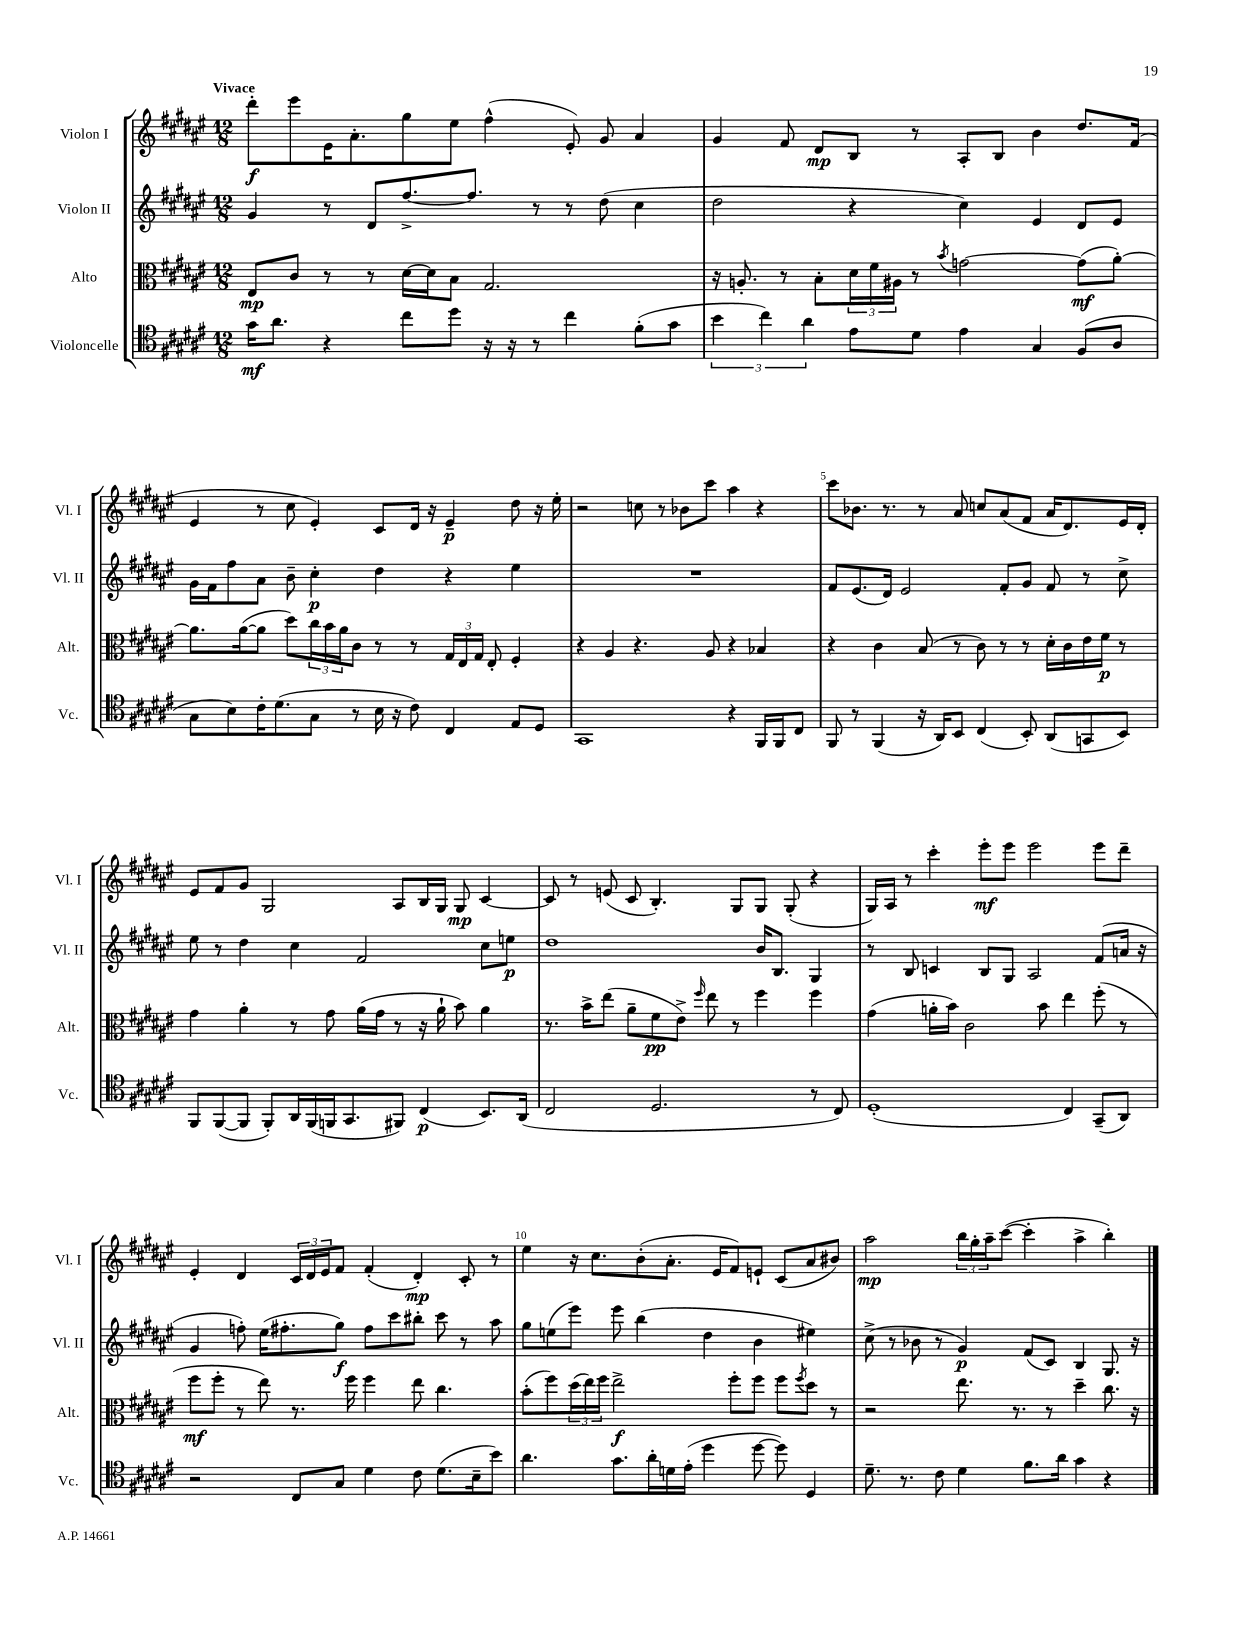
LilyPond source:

<<
\new StaffGroup <<
\new Staff = "s0" \with { instrumentName = "Violon I" shortInstrumentName = "Vl. I" } {
    \clef treble \key fis \major \numericTimeSignature \time 12/8 \tempo "Vivace"
    dis'''8-.\f eis'''8 eis'16 ais'8.-. gis''8 eis''8 fis''4-^( eis'8-.) gis'8 ais'4 |
    gis'4 fis'8 dis'8\mp b8 r8 ais8-. b8 b'4 dis''8. fis'16( |
    eis'4 r8 cis''8 eis'4-.) cis'8 dis'16 r16 eis'4--\p dis''8 r16 eis''16-. |
    r2 c''8 r8 bes'8 cis'''8 ais''4 r4 |
    cis'''8 bes'8. r8. r8 ais'8 c''8 ais'8( fis'8 ais'16 dis'8.) eis'16 dis'16-. |
    eis'8 fis'8 gis'8 gis2 ais8 b16 gis16 gis8\mp cis'4~ |
    cis'8 r8 e'8( cis'8 b4.-.) gis8 gis8 gis8-.( r4 |
    gis16) ais16 r8 cis'''4-. eis'''8-.\mf eis'''8 eis'''2 eis'''8 dis'''8-- |
    eis'4-. dis'4 \tuplet 3/2 { cis'16 dis'16 eis'16 } fis'8 fis'4-.( dis'4-.\mp) cis'8-. r8 |
    eis''4 r16 cis''8. b'8-.( ais'8.-. eis'16 fis'8) e'8-! cis'8( ais'8 bis'8) |
    ais''2\mp \tuplet 3/2 { b''16 gis''16-. ais''16-- } cis'''8~( cis'''4-. ais''4-> b''4-.) \bar "|." |
}
\new Staff = "s1" \with { instrumentName = "Violon II" shortInstrumentName = "Vl. II" } {
    \clef treble \key fis \major \numericTimeSignature \time 12/8
    gis'4 r8 dis'8 fis''8.~-> fis''8. r8 r8 dis''8( cis''4 |
    dis''2 r4 cis''4) eis'4 dis'8 eis'8 |
    gis'16 fis'16 fis''8 ais'8 b'8-- cis''4-.\p dis''4 r4 eis''4 |
    R1. |
    fis'8 eis'8.( dis'16) eis'2 fis'8-. gis'8 fis'8 r8 cis''8-> |
    eis''8 r8 dis''4 cis''4 fis'2 cis''8 e''8\p |
    dis''1 b'16 b8. gis4 |
    r8 b8 c'4 b8 gis8 ais2 fis'8( a'16 r16 |
    gis'4 f''8-.) eis''16( fis''8.-. gis''8\f) fis''8 cis'''8 bis''8-. cis'''8 r8 ais''8 |
    gis''8 e''8( eis'''8) eis'''8 b''4( dis''4 b'4 eis''4) |
    cis''8->( r8 bes'8 r8 gis'4\p) fis'8( cis'8) b4 gis8. r16 \bar "|." |
}
\new Staff = "s2" \with { instrumentName = "Alto" shortInstrumentName = "Alt." } {
    \clef alto \key fis \major \numericTimeSignature \time 12/8
    eis8\mp cis'8 r8 r8 dis'16~ dis'16 b8 gis2. |
    r16 a8.-. r8 b8-. \tuplet 3/2 { dis'16 fis'16 ais16 } r8 \acciaccatura { b'8 } g'2~ g'8\mf( ais'8~-.) |
    ais'8. ais'16~( ais'8 dis''8) \tuplet 3/2 { cis''16 b'16 ais'16 } cis'8 r8 r8 \tuplet 3/2 { gis16 eis16 gis16 } eis8-. fis4-. |
    r4 ais4 r4. ais8 r4 bes4 |
    r4 cis'4 b8( r8 cis'8) r8 r8 dis'16-. cis'16 eis'16 fis'16\p r8 |
    gis'4 ais'4-. r8 gis'8 ais'16( gis'16 r8 r16 ais'16-! b'8) ais'4 |
    r8. b'16-> eis''8( ais'8-- fis'8\pp eis'8->) \grace { fis''16 } eis''8 r8 fis''4 fis''4 |
    gis'4( a'16-. b'16) cis'2 b'8 eis''4 fis''8-.( r8 |
    fis''8\mf fis''8-. r8 eis''8) r8. fis''16 fis''4 eis''8 cis''4. |
    b'8-.( fis''8) \tuplet 3/2 { dis''16( eis''16) fis''16 } eis''2->\f fis''8-. fis''8 fis''8 \acciaccatura { fis''8 } dis''8 r8 |
    r2 eis''8. r8. r8 dis''4-- cis''8. r16 \bar "|." |
}
\new Staff = "s3" \with { instrumentName = "Violoncelle" shortInstrumentName = "Vc." } {
    \clef tenor \key fis \major \numericTimeSignature \time 12/8
    gis'16\mf ais'8. r4 cis''8 dis''8 r16 r16 r8 cis''4 fis'8-.( gis'8 |
    \tuplet 3/2 { b'4 cis''4) ais'4 } eis'8 dis'8 eis'4 gis4 fis8( ais8 |
    gis8 b8) cis'16-. dis'8.( gis8 r8 b16 r16 cis'8) cis4 eis8 dis8 |
    gis,1 r4 fis,16 fis,16 cis8 |
    fis,8 r8 fis,4( r16 ais,16) b,8 cis4( b,8-.) ais,8( g,8 b,8) |
    fis,8 fis,8~( fis,8 fis,8-.) ais,16 fis,16( f,16 gis,8. fis,8) cis4\p( b,8.) ais,16( |
    cis2 dis2. r8 cis8) |
    dis1-.( cis4) gis,8--( ais,8) |
    r2 cis8 gis8 dis'4 cis'8 dis'8.( b16-- b'8) |
    ais'4. gis'8. ais'16-. d'16 eis'16-.( dis''4 dis''8~ dis''8) dis4 |
    dis'8.-- r8. cis'8 dis'4 fis'8. ais'16 gis'4 r4 \bar "|." |
}
>>
>>
\layout { \context { \Score \override BarNumber.break-visibility = ##(#f #t #t) barNumberVisibility = #(every-nth-bar-number-visible 5) } }
